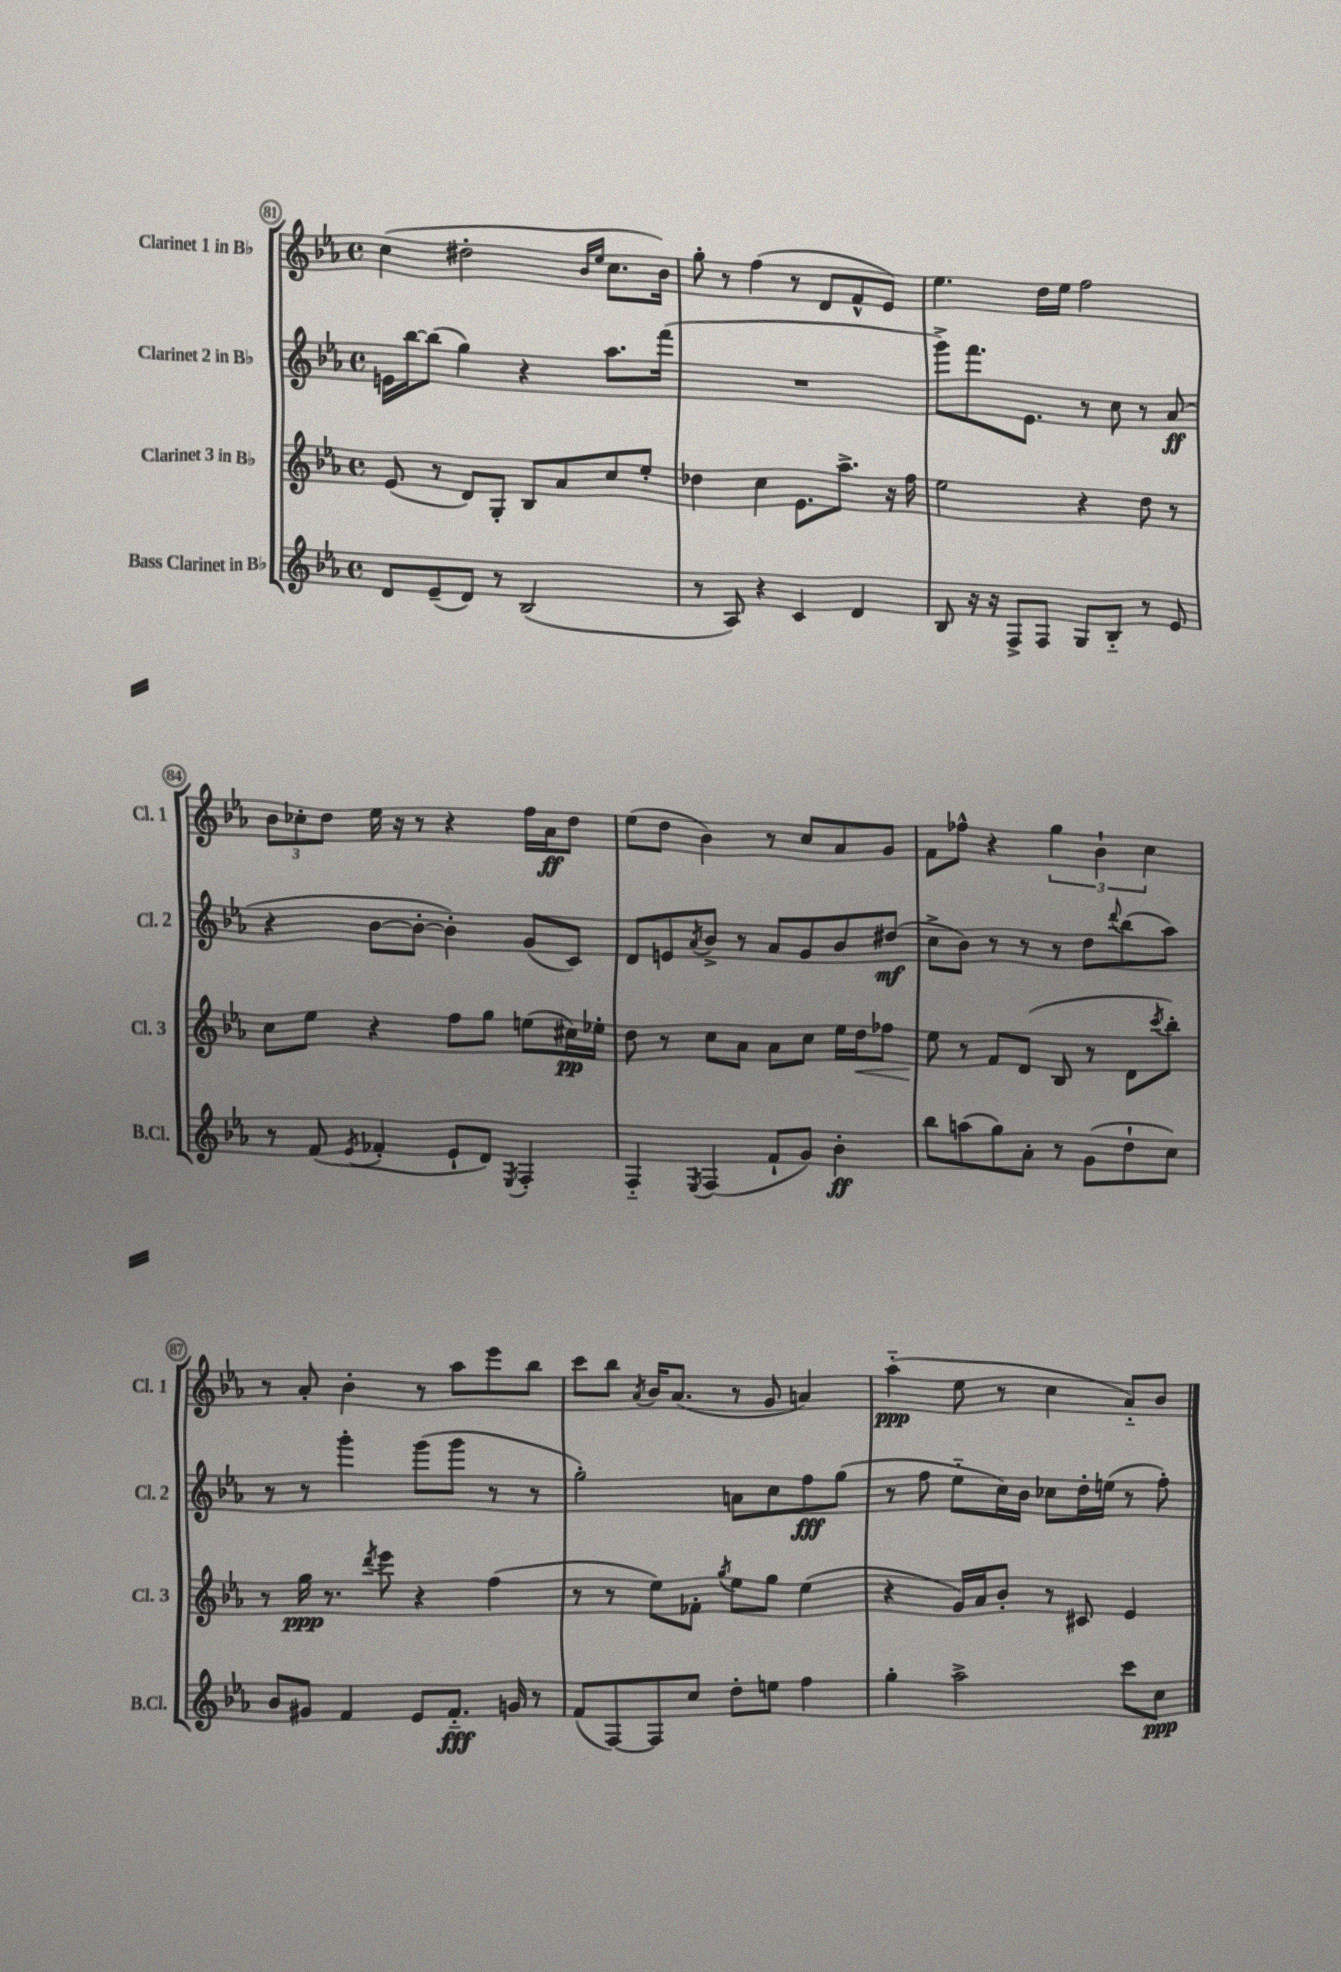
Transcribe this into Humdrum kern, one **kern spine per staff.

**kern	**kern	**kern	**kern
*staff4	*staff3	*staff2	*staff1
*clefG2	*clefG2	*clefG2	*clefG2
*k[b-e-a-]	*k[b-e-a-]	*k[b-e-a-]	*k[b-e-a-]
*M4/4	*M4/4	*M4/4	*M4/4
*met(c)	*met(c)	*met(c)	*met(c)
8d	(8e-	16e	(4cc
.	.	[16bb-	.
(8e-~	8r	(8bb-]	.
8d)	8d)	4gg)	2dd#'
8r	8G'	.	.
(2B-	8B-	4r	.
.	8a-	.	.
.	.	.	16qqb-
.	.	.	16qqee-
.	8cc	8.aa-	8.cc
.	8ee-'	.	.
.	.	(16fff	16b-)
=	=	=	=
8r	4dd-	1r	8gg'
8A-)	.	.	8r
4r	4cc	.	(4ff
4c	8.e-	.	8r
.	.	.	8d
.	8.aa-^	.	.
4d	.	.	8f^^
.	16r	.	8e-)
.	16ff	.	.
=	=	=	=
8B-	2ee-	8ggg^)	4.ee-
16r	.	8.fff	.
16r	.	.	.
8F^	.	.	.
.	.	8.e-	.
8F	.	.	16dd
.	.	.	16ee-
8G	4r	8r	2ff
8B-'~	.	8cc	.
8r	8dd	8r	.
8e-	8r	(8a-	.
=	=	=	=
8r	8cc	4r	12b-
.	.	.	12cc-'
(8f	8ee-	.	.
.	.	.	12dd
8qe-	.	.	.
4f-'	4r	[8b-	16ee-
.	.	.	16r
.	.	8b-'_	8r
8e-`	8ff	4b-'])	4r
8d)	8gg	.	.
8qE-	.	.	.
4F'	(8ee	(8g	16ff
.	.	.	16a-
.	16cc#)	8c)	8dd
.	16ee-'	.	.
=	=	=	=
4F'~	8dd	8d	(8ee-
.	8r	8e	8dd
8qE-	.	8qa-	.
(4F	8cc	8b-^	4b-)
.	8a-	8r	.
8f`	8a-	8a-	8r
8g)	8cc	8g	8cc
4b-'	16ee-	8b-	8a-
.	16dd	.	.
.	8ff-	(8dd#	8g
=	=	=	=
8bb-	8ee-	8cc^	8f
(8aa	8r	8b-)	8ff-^^
8gg)	8f	8r	4r
8a-'	(8d	8r	.
8r	8B-	8r	6gg
(8g	8r	8dd	.
.	.	.	6b-`
.	.	8qqddd	.
8dd`	8d	(8bb-	.
.	.	.	6cc
.	8qccc	.	.
8cc)	8bb-')	8aa-)	.
=	=	=	=
8b-	8r	8r	8r
8g#	16gg	8r	8a-'
.	8.r	.	.
4f	.	4ggg'	4b-'
.	8qddd	.	.
.	8eee-	.	.
8e-	4r	(8ggg	8r
8.f'~	.	8ggg	8aa-
.	(4ff	8r	8eee-
16g	.	.	.
8r	.	8r	8bb-
=	=	=	=
(8f	8r	2gg')	8ccc
[8F)	8r	.	8bb-
.	.	.	8qa-
8F]	8ee-)	.	16b-
.	.	.	(8.a-
8cc	8f-'	.	.
.	8qgg	.	.
8dd'	8ee-	8a	8r
8ee	8gg	8cc	8g
4ff	(4ee-	8ff	4a)
.	.	(8gg	.
=	=	=	=
4gg'	4r	8r	(4aa-'~
.	.	8ff	.
2aa-^	16g)	8ee-'~	8ee-
.	16a-	.	.
.	8b-'	16cc)	8r
.	.	16b-	.
.	8r	8cc-	4cc
.	8c#	16dd'	.
.	.	(16ee	.
8ccc	4e-	8r	8a-'~)
8cc	.	8ff')	8b-
==	==	==	==
*-	*-	*-	*-
